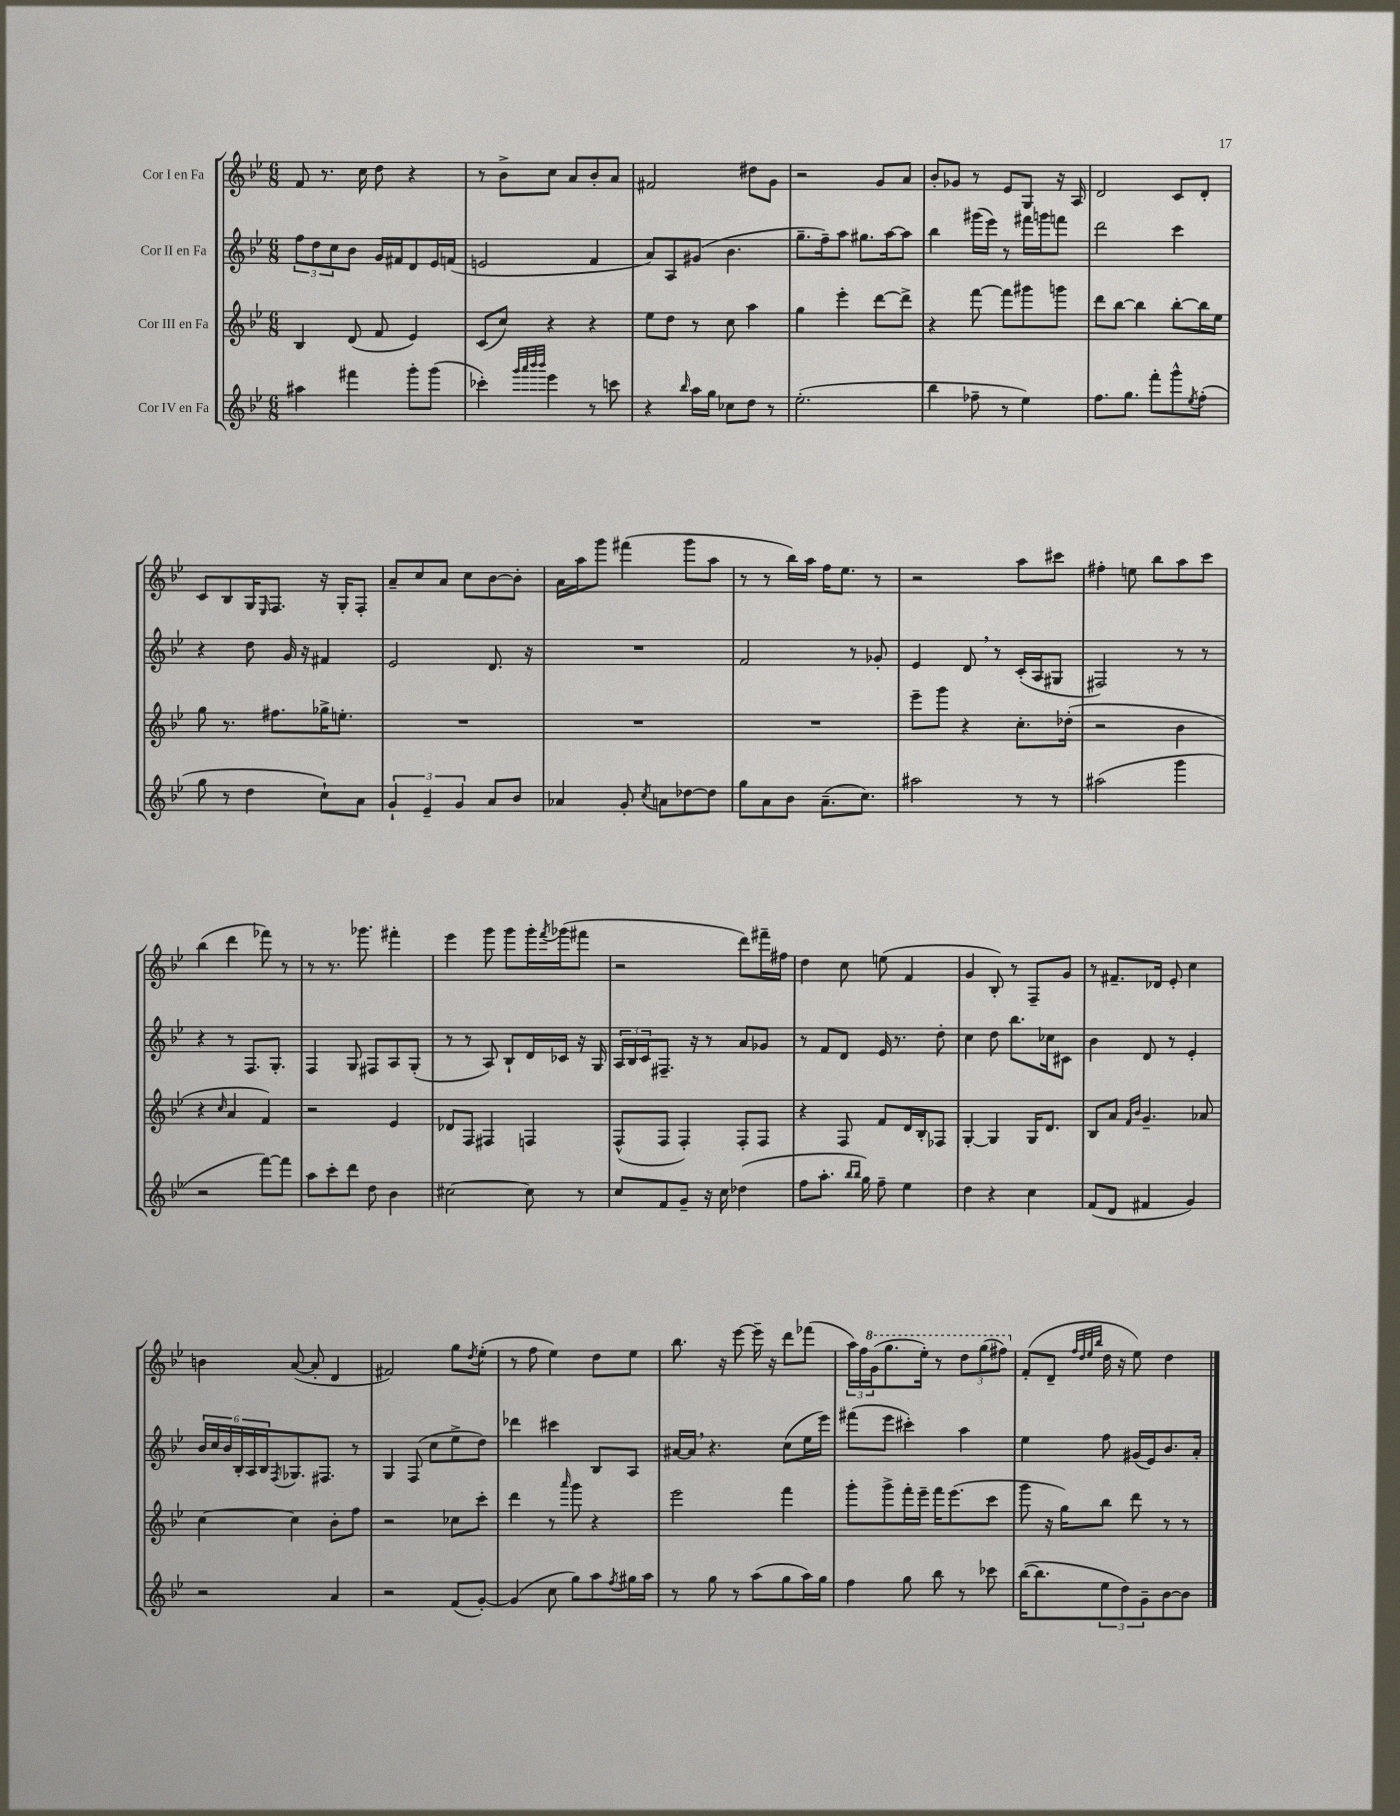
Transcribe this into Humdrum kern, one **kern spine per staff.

**kern	**kern	**kern	**kern
*part4	*part3	*part2	*part1
*staff4	*staff3	*staff2	*staff1
*I"Cor IV en Fa	*I"Cor III en Fa	*I"Cor II en Fa	*I"Cor I en Fa
*clefG2	*clefG2	*clefG2	*clefG2
*k[b-e-]	*k[b-e-]	*k[b-e-]	*k[b-e-]
*M6/8	*M6/8	*M6/8	*M6/8
=13	=13	=13	=13
4aa#X\	4B-/	12ff\L	8f/
.	.	12dd\	.
.	.	.	8.r
.	.	12cc\	.
4fff#X\	(8d/	8b-\J	.
.	.	.	16cc\
.	8f/	16g/LL	8dd\
.	.	16f#X/J	.
8ggg'\L	4e-/)	8d/	4r
(8ggg\J	.	16e-/L	.
.	.	(16fn/JJ	.
=14	=14	=14	=14
4ccc-X'\)	(8c/L	2en/	8r
.	8cc/J)	.	8b-^\L
32qqggg/LLL	.	.	.
32qqaaa/	.	.	.
32qqbbb-/	.	.	.
32qqbbb-/JJJ	.	.	.
4eee-\	4r	.	8cc\J
.	.	.	8a/L
8r	4r	4f/	8b-'/
8cccn\	.	.	8a/J
=15	=15	=15	=15
4r	8ee-\L	8a/L)	2f#X/
.	8dd\J	8A/	.
16qqbb-/	.	.	.
16aa\LL	8r	(8g#X/J	.
16gg\JJ	.	.	.
8cc-X\L	8cc\	4.b-\	.
8dd\J	4aa\	.	8dd#X\L
8r	.	.	8g\J
=16	=16	=16	=16
(2.ee-'\	4gg\	8.gg~\L	2r
.	.	16ff~\k)	.
.	4eee-'\	8aa\J	.
.	.	8.gg#X\L	.
.	[8ddd\L	.	8g/L
.	.	[16aa\k	.
.	8ddd^\J]	8aa\J]	8a/J
=17	=17	=17	=17
4bb-\	4r	4bb-\	8b-'/L
.	.	.	8g-X/J
8ff-X~\	[8fff\	(16ggg#X\LL	8r
.	.	16eee-\JJ)	.
8r	8fff\L]	8r	8e-/L
4ee-\)	8ggg#X\	16fff#X\LL	8G/J
.	.	16gggn\J	.
.	8gggn\J	8fffn\J	16r
.	.	.	16A/
=18	=18	=18	=18
8.ff\L	8ddd\L	2ddd\	2d/
.	[8bb-\J	.	.
8.gg\J	.	.	.
.	4bb-\]	.	.
8fff'\L	.	.	.
8ggg^^\	[8bb-'\L	4ccc\	8c/L
8qee-/	.	.	.
(8ff'\J	16bb-\L]	.	8d'/J
.	16ee-\JJ	.	.
!!LO:LB:g=z
=19	=19	=19	=19
8gg\	8gg\	4r	8c/L
8r	8.r	.	8B-/
4dd\	.	8dd\	16G/K
.	.	.	16qqE-/
.	8.ff#X\L	.	8.F/J
.	.	16g/	.
.	.	16r	.
8cc`\L)	16gg-X^\K	4f#X/	16r
.	8.een'\J	.	16G'/KL
8a\J	.	.	8F'/J
=20	=20	=20	=20
6g`/	2.r	2e-/	8a~/L
.	.	.	8cc/
6e-~/	.	.	.
.	.	.	8a/J
6g/	.	.	.
.	.	.	8cc\L
8a/L	.	8.d/	[8b-\
8b-/J	.	.	8b-'\J]
.	.	16r	.
=21	=21	=21	=21
4a-X/	2.r	2.r	16a\LL
.	.	.	16aa\J
.	.	.	8ggg\J
8g'/	.	.	(4fff#X\
8qcc/	.	.	.
8an\L	.	.	.
[8dd-X\	.	.	8ggg\L
8dd-\J]	.	.	8aa\J
=22	=22	=22	=22
8gg\L	2.r	2f/	8r
8a\	.	.	8r
8b-\J	.	.	16bb-\LL)
.	.	.	16aa\JJ
(8.a~\L	.	.	16ff\KL
.	.	.	8.ee-\J
.	.	8r	.
8.cc\J)	.	.	.
.	.	8g-X'/	8r
=23	=23	=23	=23
2aa#X\	8eee-~\L	4e-/	2r
.	8ggg\J	.	.
.	4r	8d,/	.
.	.	8r	.
8r	8.cc'\L	(16c'/LL	8aa\L
.	.	16A/J	.
8r	.	8G#X/J	8ccc#X\J
.	(16dd-X'\Jk	.	.
=24	=24	=24	=24
(2aa#X\	2r	2F#X/)	4ff#X'\
.	.	.	8een\
.	.	.	8bb-\L
4ggg\	4b-\	8r	8aa\
.	.	8r	8ccc\J
!!LO:LB:g=z
=25	=25	=25	=25
2r	4r	4r	(4bb-\
.	16qqcc/	.	.
.	4a/	8r	4ddd\
.	.	8.F/L	.
[8fff\L)	4f/)	.	8fff-X\)
.	.	8.G'/J	.
8fff\J]	.	.	8r
=26	=26	=26	=26
8aa\L	2r	4F/	8r
8ccc'\	.	.	8.r
8ddd\J	.	8G/	.
.	.	.	8.ggg-X\
8dd\	.	8F#X/L	.
4b-\	4e-/	8A/	4fff#X'\
.	.	(8G'/J	.
=27	=27	=27	=27
[2cc#X\	8d-X/L	8r	4eee-\
.	8F/J	8r	.
.	4F#X/	8A/)	8ggg\
.	.	8B-`/L	8ggg\L
8cc#\]	4Fn/	16d/L	16ggg'\L
.	.	.	8qfff/
.	.	16c-X/JJ	(16ggg-X\J
8r	.	16r	8fff#X\J
.	.	16G/	.
=28	=28	=28	=28
8cc/L	(8F^^/L	24A/LL	2r
.	.	24B-/	.
.	.	24c/J	.
8f/	8F/J	8.F#X~/J	.
8g~/J	4F'/)	.	.
.	.	16r	.
16r	.	8r	.
16cc\	.	.	.
(4dd-X\	8F'/L	8a/L	8ddd\L)
.	8F/J	8g-X/J	16fff#X~\L
.	.	.	16ff#X\JJ
=29	=29	=29	=29
8ff\L	4r	8r	4dd\
8.aa'\J	.	8f/L	.
.	8F/	8d/J	8cc\
16qqbb-/LL	.	.	.
16qqbb-/JJ	.	.	.
16gg\)	.	.	.
8ff~\	8f/L	16e-/	(8een\
.	.	8.r	.
4ee-\	16d/L	.	4f/
.	16B-'/J	.	.
.	8F-X/J	8dd'\	.
=30	=30	=30	=30
4dd\	[4G'/	4cc\	4g/
4r	4G/]	8dd\	8B-'/)
.	.	8.bb-\L	8r
4cc\	16G/KL	.	8F~/L
.	8.d/J	16cc-X\k	.
.	.	8c#X\J	8g/J
=31	=31	=31	=31
(8f/L	8B-/L	4b-\	8r
8d/J	8a/J	.	8.f#X~/L
.	16qqf/LL	.	.
.	16qqb-/JJ	.	.
4f#X/	4.g~/	8d/	.
.	.	.	16d-X/Jk
.	.	8r	8e-'/
4g/)	.	4e-'/	4cc\
.	8a-X/	.	.
!!LO:LB:g=z
=32	=32	=32	=32
2r	[4cc\	24b-/LL	4bn\
.	.	24cc/	.
.	.	24b-/	.
.	.	24B-'/	.
.	.	24A/	.
.	.	24B-/J	.
.	.	8qF/	.
.	4cc\]	8.G-X/	([8a/
.	.	.	8a'/]
.	.	8.F#X/J	.
4a/	8b-'\L	.	4d/
.	8ff\J	8r	.
=33	=33	=33	=33
2r	2r	4G/	2f#X/)
.	.	(8F/	.
.	.	8cc\L	.
(8f/L	8cc-X\L	8ee-^\	8gg\L
.	.	.	8qdd/
[8g'/J)	8ccc'\J	8dd\J)	(8ee-'\J
=34	=34	=34	=34
(4g/]	4ddd\	4ddd-X\	8r
.	.	.	8ff\
8cc\	8r	4ccc#X\	4ee-\)
.	16qqaaa/	.	.
8gg\L)	8ggg\	.	.
8aa\	4r	8B-/L	8dd\L
8qff/	.	.	.
16gg#X\L	.	8A/J	8ee-\J
16aa\JJ	.	.	.
=35	=35	=35	=35
8r	2eee-\	[16a#X/LL	8.bb-\
.	.	16a#,/JJ]	.
8gg\	.	4.r	.
.	.	.	16r
8r	.	.	[8eee-\
(8aa\L	.	.	16eee-~\]
.	.	.	16r
8gg\	4fff\	(8cc\L	8ddd\L
16aa\L)	.	16ee-\L	(8fff-X\J
16gg\JJ	.	16eee-\JJ)	.
=36	=36	=36	=36
4ff\	8ggg'\L	(8fff#X\L	24aa\LL)
.	.	.	24ff\
*	*	*	*8va
.	.	.	(24gg\J
.	8ggg^\	8eee-\J	8.ggg\
8gg\	16fff'\L	4ccc#X'\)	.
.	16eee-~\JJ	.	16eee-'\Jk)
8bb-\	16fff\KL	.	8r
.	(8.eee-\	.	.
8r	.	4aa\	12ddd\L
.	.	.	(12ggg\
8ccc-X\	8ccc\J	.	.
.	.	.	12fff#X\J)
=37	=37	=37	=37
*	*	*	*X8va
([16bb-\KL	8ggg\	4ee-\	(8f'/L
8.bb-\]	.	.	.
.	16r	.	8d~/J
.	16gg\KL)	.	.
.	.	.	32qqff/LLL
.	.	.	32qqdd/
.	.	.	32qqee-/
.	.	.	32qqbb-/JJJ
12ee-\	8bb-\J	8ff\	16dd\
.	.	.	16r
12dd\)	.	.	.
.	8ddd\	(16g#X/LL	8ee-\)
12g~\	.	.	.
.	.	16e-/J)	.
[8b-\	8r	8.b-/	4dd\
8b-\J]	8r	.	.
.	.	16a'/Jk	.
==	==	==	==
*-	*-	*-	*-
